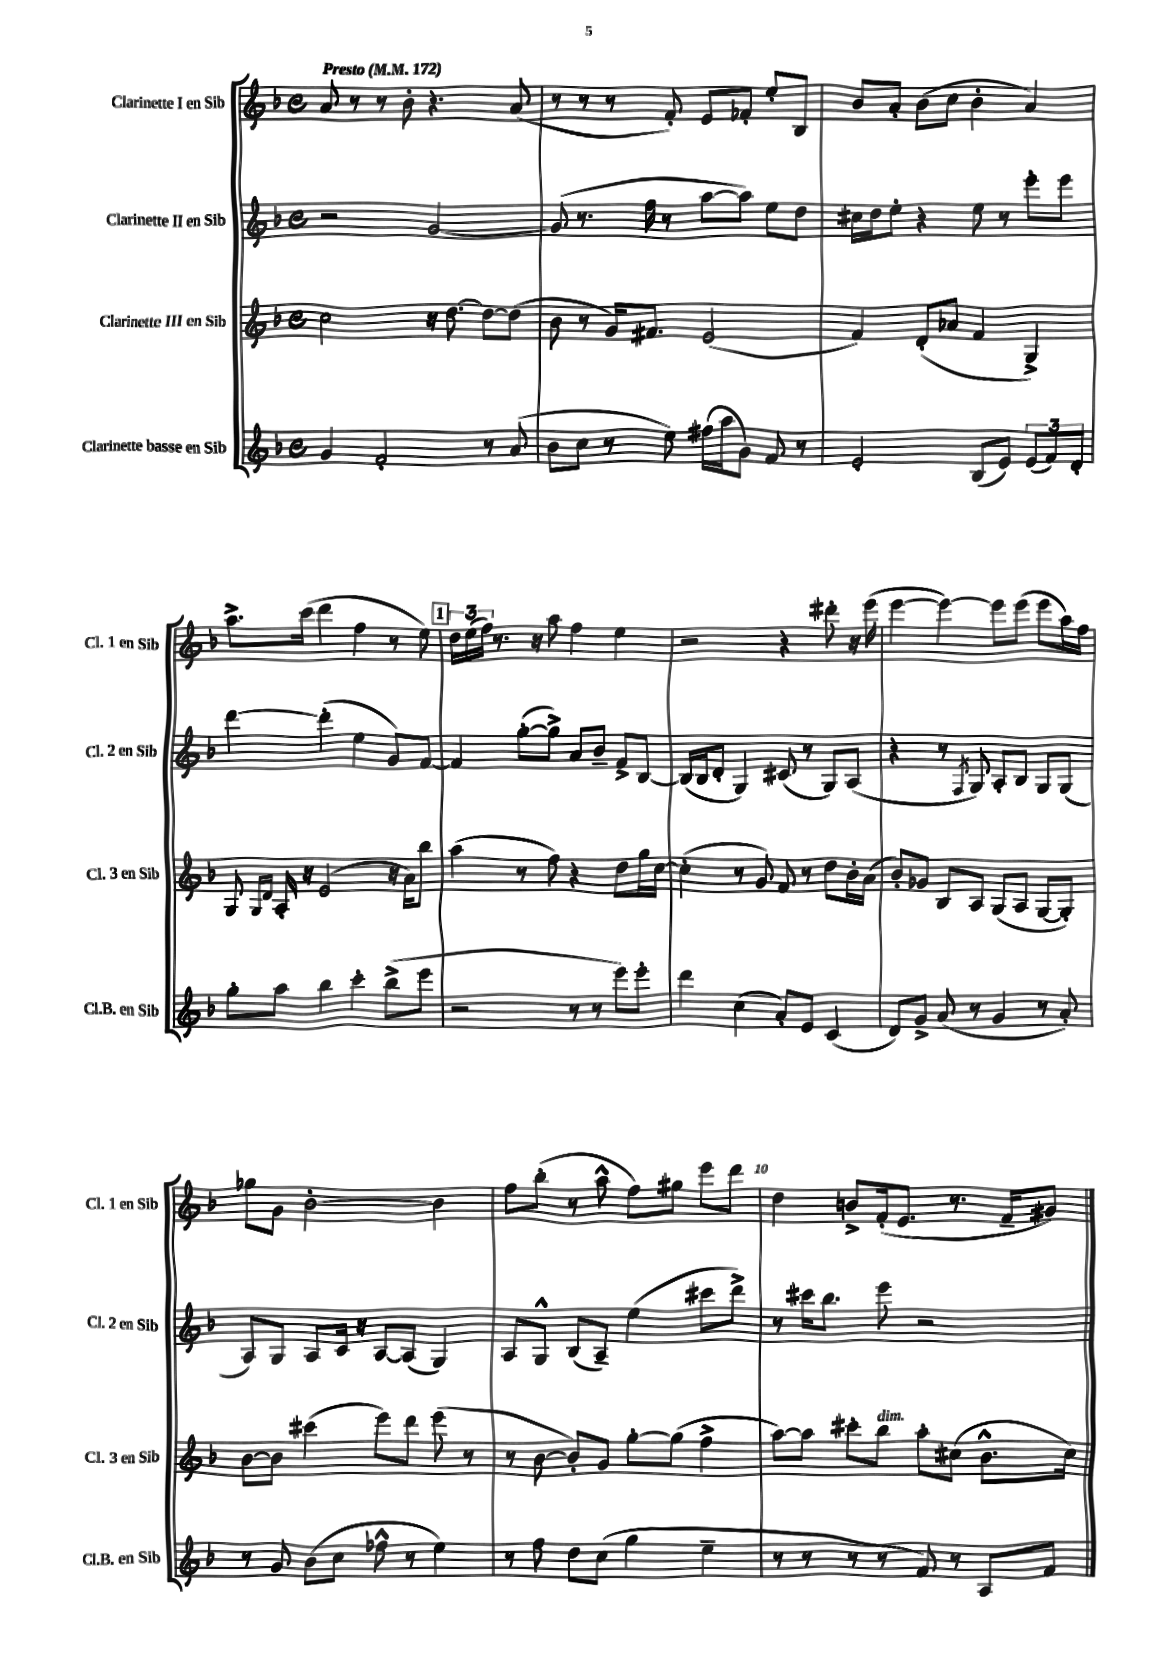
<<
\new StaffGroup <<
\new Staff = "s0" \with { instrumentName = "Clarinette I en Sib" shortInstrumentName = "Cl. 1 en Sib" } {
    \clef treble \key f \major \defaultTimeSignature \time 4/4 \tempo "Presto" 4 = 172
    \autoBeamOff a'8 r8 r8 bes'8-. r4. a'8( |
    r8 r8 r8 f'8-.) e'8[ fes'8]-. e''8[-. bes8] |
    bes'8[ a'8]-. bes'8[( c''8] bes'4-. a'4) |
    a''8.[-> c'''16]( d'''4 f''4 r8 e''8) |
    \mark \markup { \box "1" } \tuplet 3/2 { d''16[ e''16( f''16]) } r8. r16 a''8 f''4 e''4 |
    r2 r4 dis'''8-. r16 e'''16( |
    e'''4~ e'''4~) e'''8[ e'''8]( e'''8[ a''16) f''16] |
    ges''8[ g'8] bes'2~-. bes'4 |
    f''8[ bes''8]-.( r8 a''8-^ f''8[) gis''8] e'''8[ d'''8] |
    d''4 b'8[-> f'16-.( e'8.] r8. f'16[-- gis'8]) \bar "|." |
}
\new Staff = "s1" \with { instrumentName = "Clarinette II en Sib" shortInstrumentName = "Cl. 2 en Sib" } {
    \clef treble \key f \major \defaultTimeSignature \time 4/4
    \autoBeamOff r2 g'2~ |
    g'8( r8. f''16 r8 a''8[~ a''8]) e''8[ d''8] |
    cis''16[ d''16 e''8]-. r4 e''8 r8 e'''8[-. e'''8] |
    d'''4~ d'''4-.( e''4 g'8[) f'8]~ |
    \mark \markup { \box "1" } f'4 g''8[~-.( g''8]->) a'8[ bes'8]-- f'8[-> bes8]~ |
    bes16[( bes16 d'8]-. g4) cis'8( r8 g8[) a8]( |
    r4 r8 \acciaccatura { f8 } g8) a8[-. bes8] g8[ g8]( |
    a8[) g8] a8[ c'16] r16 a8[~ a8]( g4) |
    a8[ g8]-^ bes8[( a8]--) e''4( cis'''8[ d'''8]->) |
    r8 cis'''16[ bes''8.] e'''8 r2 \bar "|." |
}
\new Staff = "s2" \with { instrumentName = "Clarinette III en Sib" shortInstrumentName = "Cl. 3 en Sib" } {
    \clef treble \key f \major \defaultTimeSignature \time 4/4
    \autoBeamOff c''2 r16 d''8.~ d''8[~ d''8]( |
    bes'8 r8 g'16[) fis'8.] e'2( |
    f'4) d'8[-.( aes'8] f'4 g4->) |
    g8 \grace { g16[ d'16] } a16-. r16 e'2( r16 a'16[) bes''8] |
    \mark \markup { \box "1" } a''4( r8 f''8) r4 d''8[ g''16 c''16]~ |
    c''4-.( r8 g'8) f'8 r8 d''8[ bes'16-. a'16]( |
    bes'8[-.) ges'8] bes8[ a8] g8[( a8] g8[~ g8]-.) |
    bes'8[~ bes'8] cis'''4( e'''8[) d'''8] e'''8( r8 |
    r8 bes'8~ bes'8[-.) g'8] g''8[~-. g''8]( f''4-> |
    a''8[~) a''8] cis'''8[-. bes''8]^\markup { \italic "dim." } a''8[-. cis''8]( bes'8.[-^ cis''16]) \bar "|." |
}
\new Staff = "s3" \with { instrumentName = "Clarinette basse en Sib" shortInstrumentName = "Cl.B. en Sib" } {
    \clef treble \key f \major \defaultTimeSignature \time 4/4
    \autoBeamOff g'4 f'2-. r8 a'8( |
    bes'8[ c''8] r8 e''8) fis''16[( a''16 g'8]) f'8 r8 |
    e'2-. bes8[( e'8]) \tuplet 3/2 { e'8[( f'8) d'8]-. } |
    g''8[-. a''8] bes''4 c'''4-. bes''8[->( e'''8] |
    \mark \markup { \box "1" } r2 r8 r8 e'''8[) e'''8]-. |
    d'''4 c''4( a'8[-.) e'8] c'4( |
    d'8[) g'8]-> a'8( r8 g'4 r8 a'8-.) |
    r8 g'8 bes'8[( c''8] fes''8-^ r8 e''4) |
    r8 f''8 d''8[ c''8]( g''4 e''4-- |
    r8 r8 r8 r8 f'8) r8 a8[ f'8] \bar "|." |
}
>>
>>
\layout { \context { \Score \override BarNumber.break-visibility = ##(#f #t #t) barNumberVisibility = #(every-nth-bar-number-visible 5) } }
